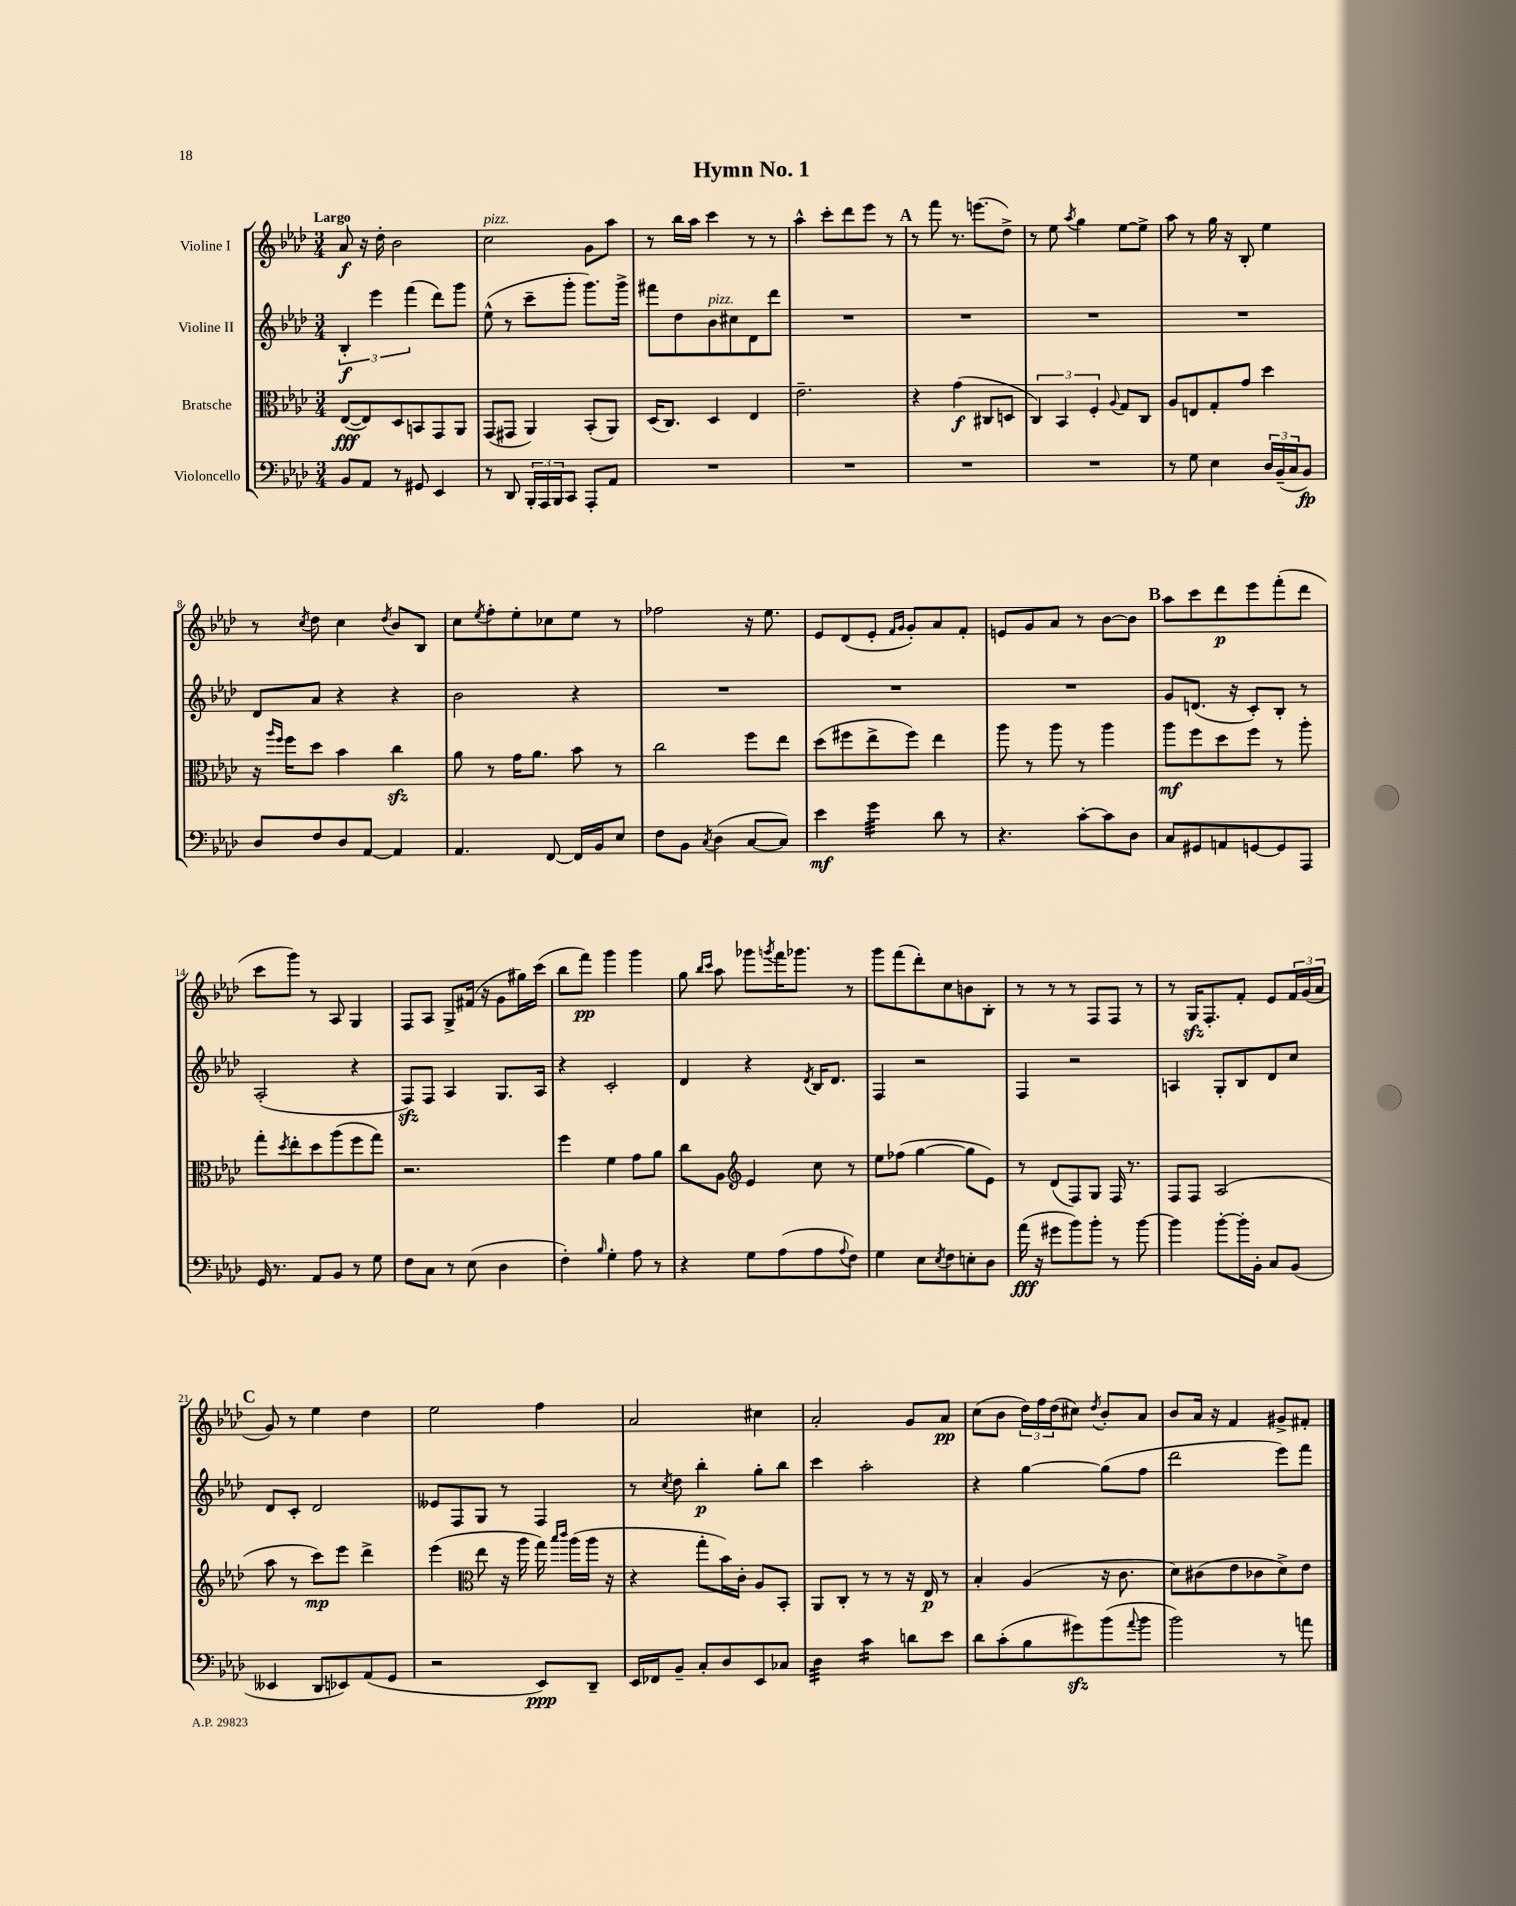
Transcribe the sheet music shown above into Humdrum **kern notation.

**kern	**kern	**kern	**kern
*staff4	*staff3	*staff2	*staff1
*clefF4	*clefC3	*clefG2	*clefG2
*k[b-e-a-d-]	*k[b-e-a-d-]	*k[b-e-a-d-]	*k[b-e-a-d-]
*M3/4	*M3/4	*M3/4	*M3/4
8BB-	([8E-	6B-'	8a-
8AA-	8E-])	.	16r
.	.	6eee-	.
.	.	.	16dd-'
8r	8D-	.	2b-
.	.	(6fff	.
8GG#	8BB	.	.
4EE-	8GG	8ddd-)	.
.	8AA-	8ggg	.
=	=	=	=
8r	(8GG	(8ee-^^	2cc
8DD-	8GG#	8r	.
24BBB-'	4AA-)	8ccc~	.
24AAA-	.	.	.
24BBB-	.	.	.
8CC	.	8ggg'	.
8AAA-'	(8BB-'	8.ggg)	8g
8AA-	8AA-)	.	8aa-
.	.	16ggg^	.
=	=	=	=
2.r	(16D-	8fff#	8r
.	8.C)	.	.
.	.	8dd-	16bb-
.	.	.	16aa-
.	4D-	8b-	4ccc
.	.	8cc#	.
.	4E-	8d-	8r
.	.	8ddd-	8r
=	=	=	=
2.r	2.e-~	2.r	4aa-^^
.	.	.	8ccc'
.	.	.	8ddd-
.	.	.	8eee-
.	.	.	8r
=	=	=	=
2.r	4r	2.r	8r
.	.	.	8fff
.	(4g	.	8.r
.	.	.	(8.eee
.	8C#	.	.
.	8D	.	8dd-^)
=	=	=	=
2.r	6C)	2.r	8r
.	.	.	8ee-
.	6BB-	.	.
.	.	.	8qaa-
.	.	.	4gg
.	6F'	.	.
.	8qqA-	.	.
.	8G	.	[8ee-
.	8C	.	8ee-^]
=	=	=	=
8r	8A-	2.r	8aa-
8G	8E	.	8r
4E-	8G'	.	16gg
.	.	.	16r
.	8g	.	8B-'
24D-	4dd-	.	4ee-
(24BB-~	.	.	.
24C	.	.	.
8BB-)	.	.	.
=	=	=	=
8D-	16r	8d-	8r
.	16qqaa-	.	.
.	16qqff	.	.
.	16ff	.	.
.	.	.	8qcc
8F	8dd-	8a-	8dd-
8D-	4b-	4r	4cc
[8AA-	.	.	.
.	.	.	8qdd-
4AA-]	4cc	4r	8b-
.	.	.	8B-
=	=	=	=
4.AA-	8a-	2b-	8cc
.	.	.	8qee-
.	8r	.	8ff'
.	16g	.	8ee-'
.	8.a-	.	.
[8FF	.	.	8cc-
16FF]	8b-	4r	8ee-
16BB-	.	.	.
8E-	8r	.	8r
=	=	=	=
8F	2cc	2.r	2ff-
8BB-	.	.	.
8qC	.	.	.
(4D-	.	.	.
[8C	8ff	.	16r
.	.	.	8.ee-
8C])	8ee-	.	.
=	=	=	=
4e-	(8dd-	2.r	8e-
.	8ff#	.	(8d-
4g	8ee-^	.	8e-'
.	.	.	16qqf
.	.	.	16qqg
.	8ff#)	.	8g')
8d-	4ee-	.	8a-
8r	.	.	8f'
=	=	=	=
4.r	8aa-	2.r	8e
.	8r	.	8g
.	8aa-	.	8a-
[8c'	8r	.	8r
8c]	4aa-	.	[8b-
8D-	.	.	8b-]
=	=	=	=
8C	8aa-	8g	8aa-
8GG#	8ff	(8.d	8ccc
8AA	8dd-	.	8ddd-
.	.	16r	.
[8GG	8ff	8c')	8eee-
8GG]	8r	8B-'	(8fff'
8AAA-	8aa-'	8r	8ddd-
=	=	=	=
16GG	8gg'	(2A-'	8ccc
8.r	.	.	.
.	8qdd-	.	.
.	8ee-'	.	8ggg)
8AA-	8dd-	.	8r
8BB-	(8aa-	.	8A-
8r	8ff	4r	4G
8G	8gg)	.	.
=	=	=	=
8F	2.r	8F)	8F
8C	.	8F	8A-
8r	.	4A-	8G^
(8E-	.	.	(16f#
.	.	.	16r
4D-	.	8.G	8g
.	.	.	16gg#)
.	.	16A-	(16ccc
=	=	=	=
4F')	4ff	4r	8bb-
.	.	.	8fff)
16qqB-	.	.	.
4G'	4f	2c'	4ggg
8A-	8g	.	4ggg
8r	8a-	.	.
=	=	=	=
4r	8cc	4d-	8gg
.	.	.	16qqbb-
.	.	.	16qqccc
.	8A-	.	8aa-
*	*clefG2	*	*
8G	4e-	4r	8ggg-
.	.	.	8qggg
(8A-	.	.	16fff
.	.	.	8.ggg-
.	.	8qd-	.
8A-	8cc	16B-	.
.	.	8.d-	.
8qqA-	.	.	.
8F)	8r	.	8r
=	=	=	=
4G	8ee-	4F	8ggg
.	(8ff-	.	(8fff
8E-	[4gg	2r	8ddd-')
8qE-	.	.	.
8F	.	.	8cc
8E'	8gg]	.	8b
8D-	8e-)	.	8B-'
=	=	=	=
(16a-	8r	4F	8r
16r	.	.	.
8g#	(8d-	.	8r
8b-)	8F)	2r	8r
8b-'	8G	.	8F
8r	16F	.	8F
.	8.r	.	.
[8b-	.	.	8r
=	=	=	=
4b-]	8F	4A	8r
.	8F	.	16G
.	.	.	8.F'
[8b-'	(2A-	8G'	.
16b-']	.	8B-	8f'
16BB-'	.	.	.
8C	.	8d-	8e-
(8BB-	.	8cc	24f
.	.	.	(24g
.	.	.	24a-
=	=	=	=
4EE--	8aa-	8d-	8g)
.	8r	8c'	8r
8DD-	8ccc)	2d-	4ee-
8EE-)	8eee-	.	.
(8AA-	4ddd-^	.	4dd-
8GG	.	.	.
=	=	=	=
2r	(4eee-	8e--	2ee-
.	.	8F	.
*	*clefC3	*	*
.	8ee-	8G	.
.	16r	8r	.
.	16aa-	.	.
8EE-)	16gg)	4F	4ff
.	16qqbb-	.	.
.	16qqccc	.	.
.	(16aa-	.	.
8DD-~	16aa-	.	.
.	16r	.	.
=	=	=	=
16EE-	4r	8r	2a-
16FF-	.	.	.
.	.	8qcc	.
8BB-~	.	8dd-	.
8C'	8gg'	4bb-'	.
8D-	16b-)	.	.
.	16c'	.	.
8EE-	8A-	8gg'	4cc#
8C-	8BB-'	8bb-	.
=	=	=	=
4D-	8AA-	4ccc	2a-'
.	8C'	.	.
4c	8r	2aa-'	.
.	8r	.	.
8d	16r	.	8g
.	16E-	.	.
8e-	8r	.	8a-
=	=	=	=
8d-	4B-'	4r	(8cc
(8c'	.	.	8b-
8B-	(4A-	[4gg	24dd-)
.	.	.	24ff
.	.	.	(24dd-
8g#)	.	.	8cc#)
.	.	.	8qdd-
(8b-	16r	(8gg]	8b-'
.	8.c	.	.
8qqa-	.	.	.
8b-	.	8ff	8a-
=	=	=	=
2b-)	8d-)	2ddd-	8b-
.	(8c#	.	16a-
.	.	.	16r
.	8e-	.	4f
.	8c-	.	.
8r	8d-^)	8eee-)	8g#^
8a	8e-	8fff	8f#'
==	==	==	==
*-	*-	*-	*-
